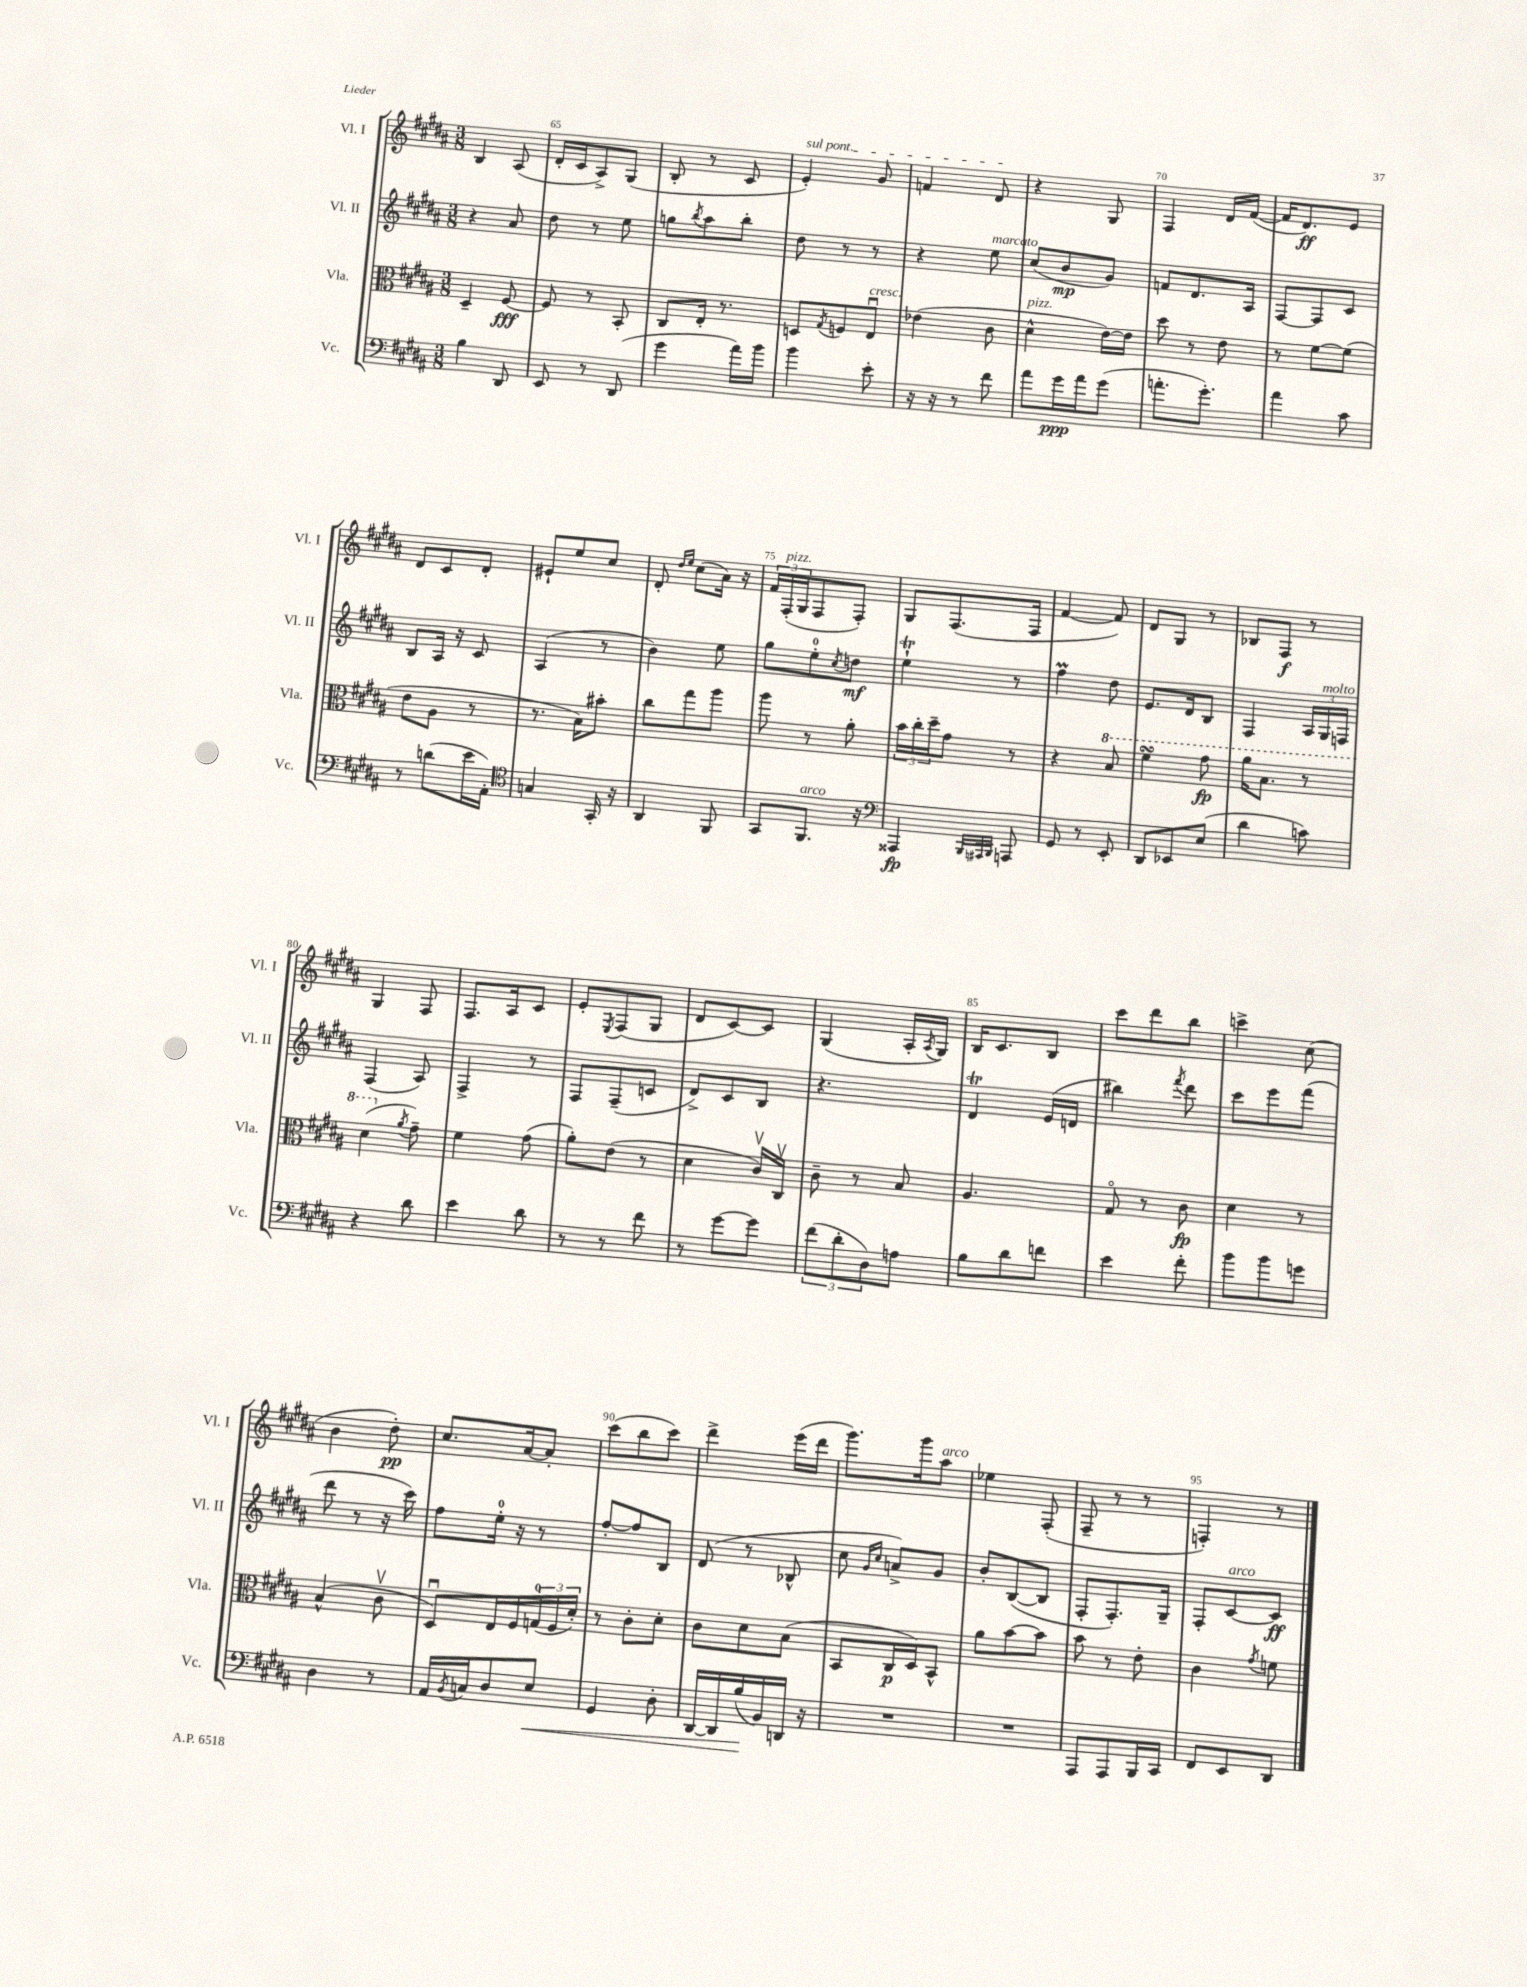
<<
\new StaffGroup <<
\new Staff = "s0" \with { instrumentName = "Vl. I" shortInstrumentName = "Vl. I" } {
    \clef treble \key b \major \numericTimeSignature \time 3/8
    b4 ais8( |
    dis'16-. cis'16 ais8->) gis8( |
    b8-. r8 cis'8 |
    \once \override TextSpanner.bound-details.left.text = \markup { \italic "sul pont." } e'4-.\startTextSpan) gis'8 |
    f'4 dis'8\stopTextSpan |
    r4 gis8 |
    fis4 dis'16 fis'16~( |
    fis'16 dis'8.\ff) e'8 |
    dis'8 cis'8 dis'8-. |
    eis'8-! e''8 cis''8 |
    dis'8-. \grace { dis''16 e''16 } cis''8( ais'16) r16 |
    \tuplet 3/2 { fis'16 fis16-.^\markup { \italic "pizz." }( gis16 } fis8 fis8-.) |
    gis8 fis8.( fis16 |
    fis'4~ fis'8) |
    dis'8 gis8 r8 |
    bes8 fis8\f r8 |
    gis4 fis8 |
    fis8. ais16 cis'8 |
    e'8-. \acciaccatura { e8 } fis8( gis8 |
    dis'8 cis'8~) cis'8 |
    gis4( ais16-. \acciaccatura { ais8 } gis16) |
    b16 cis'8. b8 |
    cis'''8 dis'''8 b''8 |
    c'''4-> cis''8( |
    b'4 dis''8-.\pp) |
    cis''8. ais'16~ ais'8-. |
    cis'''8( b''8 cis'''8) |
    dis'''4-> e'''16( dis'''16 |
    gis'''8.) gis'''16 ais''8^\markup { \italic "arco" } |
    ees''4 fis8-.( |
    fis8-- r8 r8 |
    f4-.) r8 \bar "|." |
}
\new Staff = "s1" \with { instrumentName = "Vl. II" shortInstrumentName = "Vl. II" } {
    \clef treble \key b \major \numericTimeSignature \time 3/8
    r4 ais'8 |
    dis''8 r8 e''8 |
    g''8 \acciaccatura { b''8 } ais''8 b''8-. |
    dis''8 r8 r8 |
    r4 e''8^\markup { \italic "marcato" } |
    cis''8( b'8\mp gis'8) |
    f'8 dis'8. ais16 |
    fis8~ fis8 cis'8 |
    b8 ais16 r16 cis'8 |
    ais4( r8 |
    b'4) e''8 |
    gis''8 e''8-0-. \acciaccatura { cis''8 } d''8\mf |
    e''4-!\trill r8 |
    fis''4\prall dis''8 |
    e'8. dis'16 b8 |
    fis4 \tuplet 3/2 { ais16 gis16^\markup { \italic "molto" } f16 } |
    fis4( ais8) |
    fis4-> r8 |
    fis8 fis8--( c'8 |
    dis'8->) cis'8 b8 |
    r4. |
    dis'4\trill e'16( d'16 |
    bis''4) \acciaccatura { fis'''8 } dis'''8 |
    cis'''8 e'''8 fis'''8( |
    dis'''8 r8 r16 cis'''16) |
    fis''8 e''16-0-. r16 r8 |
    fis''8~-. fis''8 b8 |
    dis'8( r8 bes8-^ |
    cis''8 \grace { gis'16 cis''16 } a'8->) gis'8 |
    b'8-. b8~( b8 |
    fis8-. fis8.-.) gis16-- |
    fis8-. cis'8~^\markup { \italic "arco" } cis'8\ff \bar "|." |
}
\new Staff = "s2" \with { instrumentName = "Vla." shortInstrumentName = "Vla." } {
    \clef alto \key b \major \numericTimeSignature \time 3/8
    dis4-- fis8~\fff |
    fis8 r8 b,8-. |
    cis8 e16-. r8. |
    d8 \acciaccatura { gis8 } f8 e8\downbow^\markup { \italic "cresc." } |
    ees'4( cis'8 |
    dis'4-^^\markup { \italic "pizz." } e'16~) e'16 |
    dis''8 r8 e'8 |
    r8 fis'8~ fis'8( |
    e'8 ais8 r8 |
    r8. b16) bis'8-. |
    cis''8 gis''8 ais''8 |
    ais''8 r8 ais'8-. |
    \tuplet 3/2 { b'16 cis''16-. dis''16-- } gis'8 r8 |
    r4 \ottava #1 b'8 |
    fis''4\turn gis''8\fp |
    ais''16 b'8. r8 |
    dis''4( \ottava #0 \acciaccatura { ais'8 } gis'8--) |
    fis'4 gis'8( |
    ais'8-.) e'8( r8 |
    dis'4 cis'16\upbow) cis16\upbow |
    cis'8-- r8 b8 |
    ais4. |
    gis8\flageolet r8 cis'8\fp |
    dis'4 r8 |
    b4-^( cis'8\upbow |
    dis8\downbow) e16 fis16 \tuplet 3/2 { g16-0( fis16 dis'16-.) } |
    r8 cis'8-. dis'8-. |
    cis'8 dis'8 b8( |
    b,8 cis16\p dis16) b,8-^ |
    ais'8 b'8~ b'8 |
    b'8 r8 e'8-. |
    cis'4 \acciaccatura { gis'8 } f'8 \bar "|." |
}
\new Staff = "s3" \with { instrumentName = "Vc." shortInstrumentName = "Vc." } {
    \clef bass \key b \major \numericTimeSignature \time 3/8
    b4 dis,8 |
    e,8 r8 dis,8( |
    gis'4 ais'16) b'16 |
    b'4 e'8-. |
    r16 r16 r8 fis'8 |
    ais'8 gis'16\ppp ais'16 gis'8( |
    a'8.-. gis'8.-.) |
    ais'4 cis'8 |
    r8 d'8( e'16 ais,16-.) |
    \clef tenor g4 gis,16-. r16 |
    ais,4 fis,8 |
    gis,8 fis,8.^\markup { \italic "arco" } r16 |
    \clef bass aisis,,4\fp \grace { b,,32 ais,,32 b,,32 } a,,8 |
    gis,8 r8 e,8-. |
    dis,8 ees,8 e8( |
    dis'4 c'8) |
    r4 dis'8 |
    e'4 dis'8 |
    r8 r8 fis'8 |
    r8 gis'8~ gis'8 |
    \tuplet 3/2 { fis'8( dis'8-. dis8) } a8 |
    b8 dis'8 f'8 |
    e'4 fis'8-. |
    b'8 b'8 g'8 |
    dis4 r8 |
    ais,16 \acciaccatura { b,8 } c16 dis8 e8\< |
    gis,4 dis8-. |
    dis,16~ dis,16 b16\!( b,16) d,16 r16 |
    R4. |
    R4. |
    ais,,8 ais,,8 b,,16 cis,16 |
    fis,8 e,8 dis,8 \bar "|." |
}
>>
>>
\layout { \context { \Score currentBarNumber = #64 \override BarNumber.break-visibility = ##(#f #t #t) barNumberVisibility = #(every-nth-bar-number-visible 5) } }
